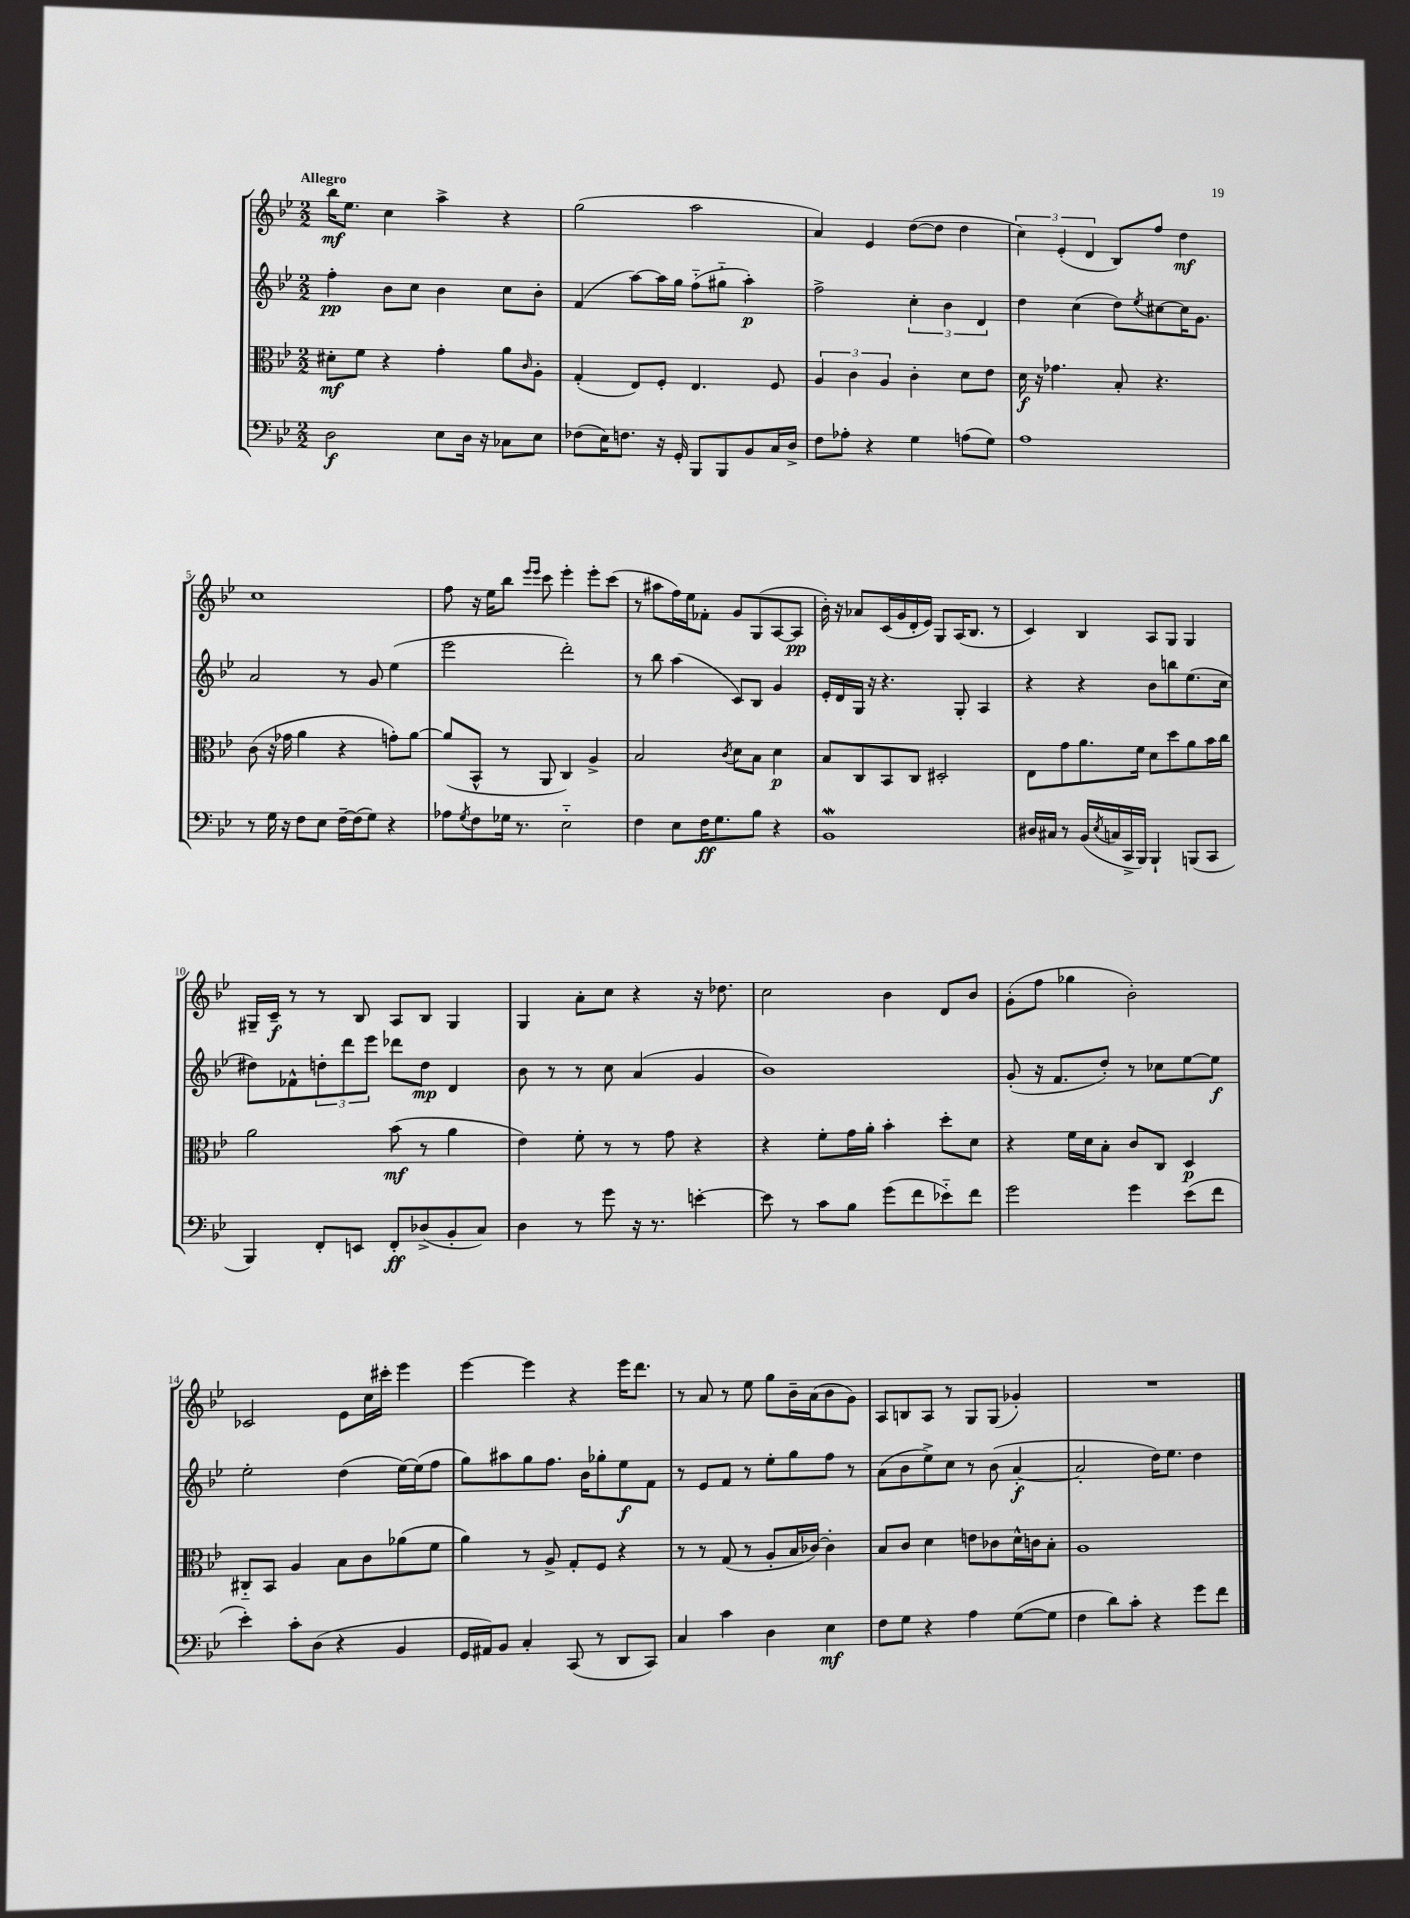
<<
\new StaffGroup <<
\new Staff = "s0" {
    \clef treble \key bes \major \numericTimeSignature \time 2/2 \tempo "Allegro"
    bes''16\mf ees''8. c''4 a''4-> r4 |
    g''2( a''2 |
    a'4) ees'4 d''8~( d''8 d''4 |
    \tuplet 3/2 { c''4) ees'4-.( d'4 } bes8) f''8 d''4\mf |
    c''1 |
    f''8 r16 ees''16 bes''8 \grace { ees'''16 ees'''16 } c'''8 ees'''4-. ees'''8-. c'''8( |
    r8 ais''8 f''16) ees''16 fes'8-. g'8 g8( a8~ a8\pp |
    bes'16-.) r16 aes'8 c'16( g'16 d'16-. ees'16) g8 a16( bes8. r8 |
    c'4) bes4 a8 g8 g4 |
    gis16-- c'16--\f r8 r8 bes8 a8 bes8 gis4 |
    g4 a'8-. c''8 r4 r16 des''8. |
    c''2 bes'4 d'8 bes'8 |
    g'8-.( f''8 ges''4 bes'2-.) |
    ces'2 ees'8 c''16 cis'''16-. ees'''4 |
    ees'''4~ ees'''4 r4 ees'''16 d'''8. |
    r8 a'8 r8 ees''8 g''8 bes'16-- a'16( bes'8 g'8) |
    a8 b8 a8 r8 g8 g8( ges'4-.) |
    R1 \bar "|." |
}
\new Staff = "s1" {
    \clef treble \key bes \major \numericTimeSignature \time 2/2
    f''4-.\pp bes'8 c''8 bes'4 c''8 bes'8-. |
    f'4( a''8~) a''16 g''16 f''8-_( gis''8-_ a''4-.\p) |
    f''2-> \tuplet 3/2 { c''4-. bes'4 d'4 } |
    d''4 c''4( d''8) \acciaccatura { ees''8 } cis''8~ cis''16 g'8. |
    a'2 r8 g'8 ees''4( |
    ees'''2 d'''2-.) |
    r8 bes''8 a''4( c'8) bes8 g'4 |
    ees'16-. d'16 g16 r16 r4. g8-. a4 |
    r4 r4 bes'8 b''8 ees''8.( c''16 |
    dis''8) fes'8-^ \tuplet 3/2 { d''8-. d'''8 ees'''8 } des'''8 d''8\mp d'4 |
    bes'8 r8 r8 c''8 a'4( g'4 |
    bes'1) |
    g'8-.( r16 f'8. d''8-.) r8 ces''8 ees''8~ ees''8\f |
    ees''2-. d''4( ees''16~) ees''16( f''8 |
    g''8) ais''8 g''8 f''8. bes'16 ges''8-. ees''8\f f'8 |
    r8 ees'8 f'8 r8 ees''8-. g''8 f''8 r8 |
    a'8( bes'8 ees''8->) c''8 r8 bes'8( a'4~-.\f |
    a'2-. d''16) ees''8. d''4 \bar "|." |
}
\new Staff = "s2" {
    \clef alto \key bes \major \numericTimeSignature \time 2/2
    dis'8-.\mf f'8 r4 g'4-. a'8 \grace { c'16 } a8-. |
    g4-.( ees8) f8-. ees4. f8 |
    \tuplet 3/2 { a4 c'4 a4 } c'4-. d'8 ees'8 |
    d'16\f r16 ges'4. bes8-. r4. |
    c'8( r16 ges'16 a'4 r4 g'8-.) a'8~ |
    a'8( bes,8-^ r8 a,8 c4) a4-> |
    bes2 \acciaccatura { c'8 } d'8 bes8 d'4\p |
    bes8 c8 bes,8 c8 dis2-. |
    ees8 g'8 a'8. f'16 d'8 d''8 a'8 bes'16 c''16 |
    a'2 bes'8\mf( r8 a'4 |
    ees'4) f'8-. r8 r8 g'8 r4 |
    r4 f'8-. g'16 a'16-. bes'4-. d''8-. d'8 |
    r4 f'16 d'16 bes8-. c'8 c8 d4\p |
    cis8-_ bes,8 a4 bes8 c'8 aes'8( f'8 |
    a'4) r8 a8-> g8-. f8 r4 |
    r8 r8 g8( r8 a8-. bes16 ces'16~) ces'4-. |
    bes8 c'8 d'4 e'8 ces'8 d'16-^ c'16 bes8-. |
    a1 \bar "|." |
}
\new Staff = "s3" {
    \clef bass \key bes \major \numericTimeSignature \time 2/2
    d2\f ees8 d16 r16 ces8 ees8 |
    fes8( ees16) f8. r16 g,16-. bes,,8 bes,,8 bes,8 c16 d16-> |
    f8 aes8-. r4 g4 a8( g8) |
    a1 |
    r8 g16 r16 f8 ees8 f16~-- f16( g8) r4 |
    aes8 \acciaccatura { g8 } f8 ges16 r8. ees2-_ |
    f4 ees8 f16\ff g8. bes8 r4 |
    bes,1\mordent |
    dis16 cis16 r8 bes,16( \acciaccatura { ees8 } c16 c,16-> bes,,16) bes,,4-! b,,8( c,8 |
    bes,,4) f,8-. e,8 f,8-.\ff des8->( bes,8-. c8) |
    d4 r8 g'8 r16 r8. e'4~-. |
    e'8 r8 c'8 bes8 g'8( f'8 ees'8-_) f'8 |
    g'2 g'4 ees'8( f'8 |
    ees'4-.) c'8-. d8( r4 bes,4 |
    g,16 ais,16) bes,8 c4-. c,8( r8 d,8 c,8) |
    c4 c'4 d4 ees4\mf |
    f8 g8 r4 a4 g8~( g8 |
    f4 d'8) c'8-. r4 g'8 f'8 \bar "|." |
}
>>
>>
